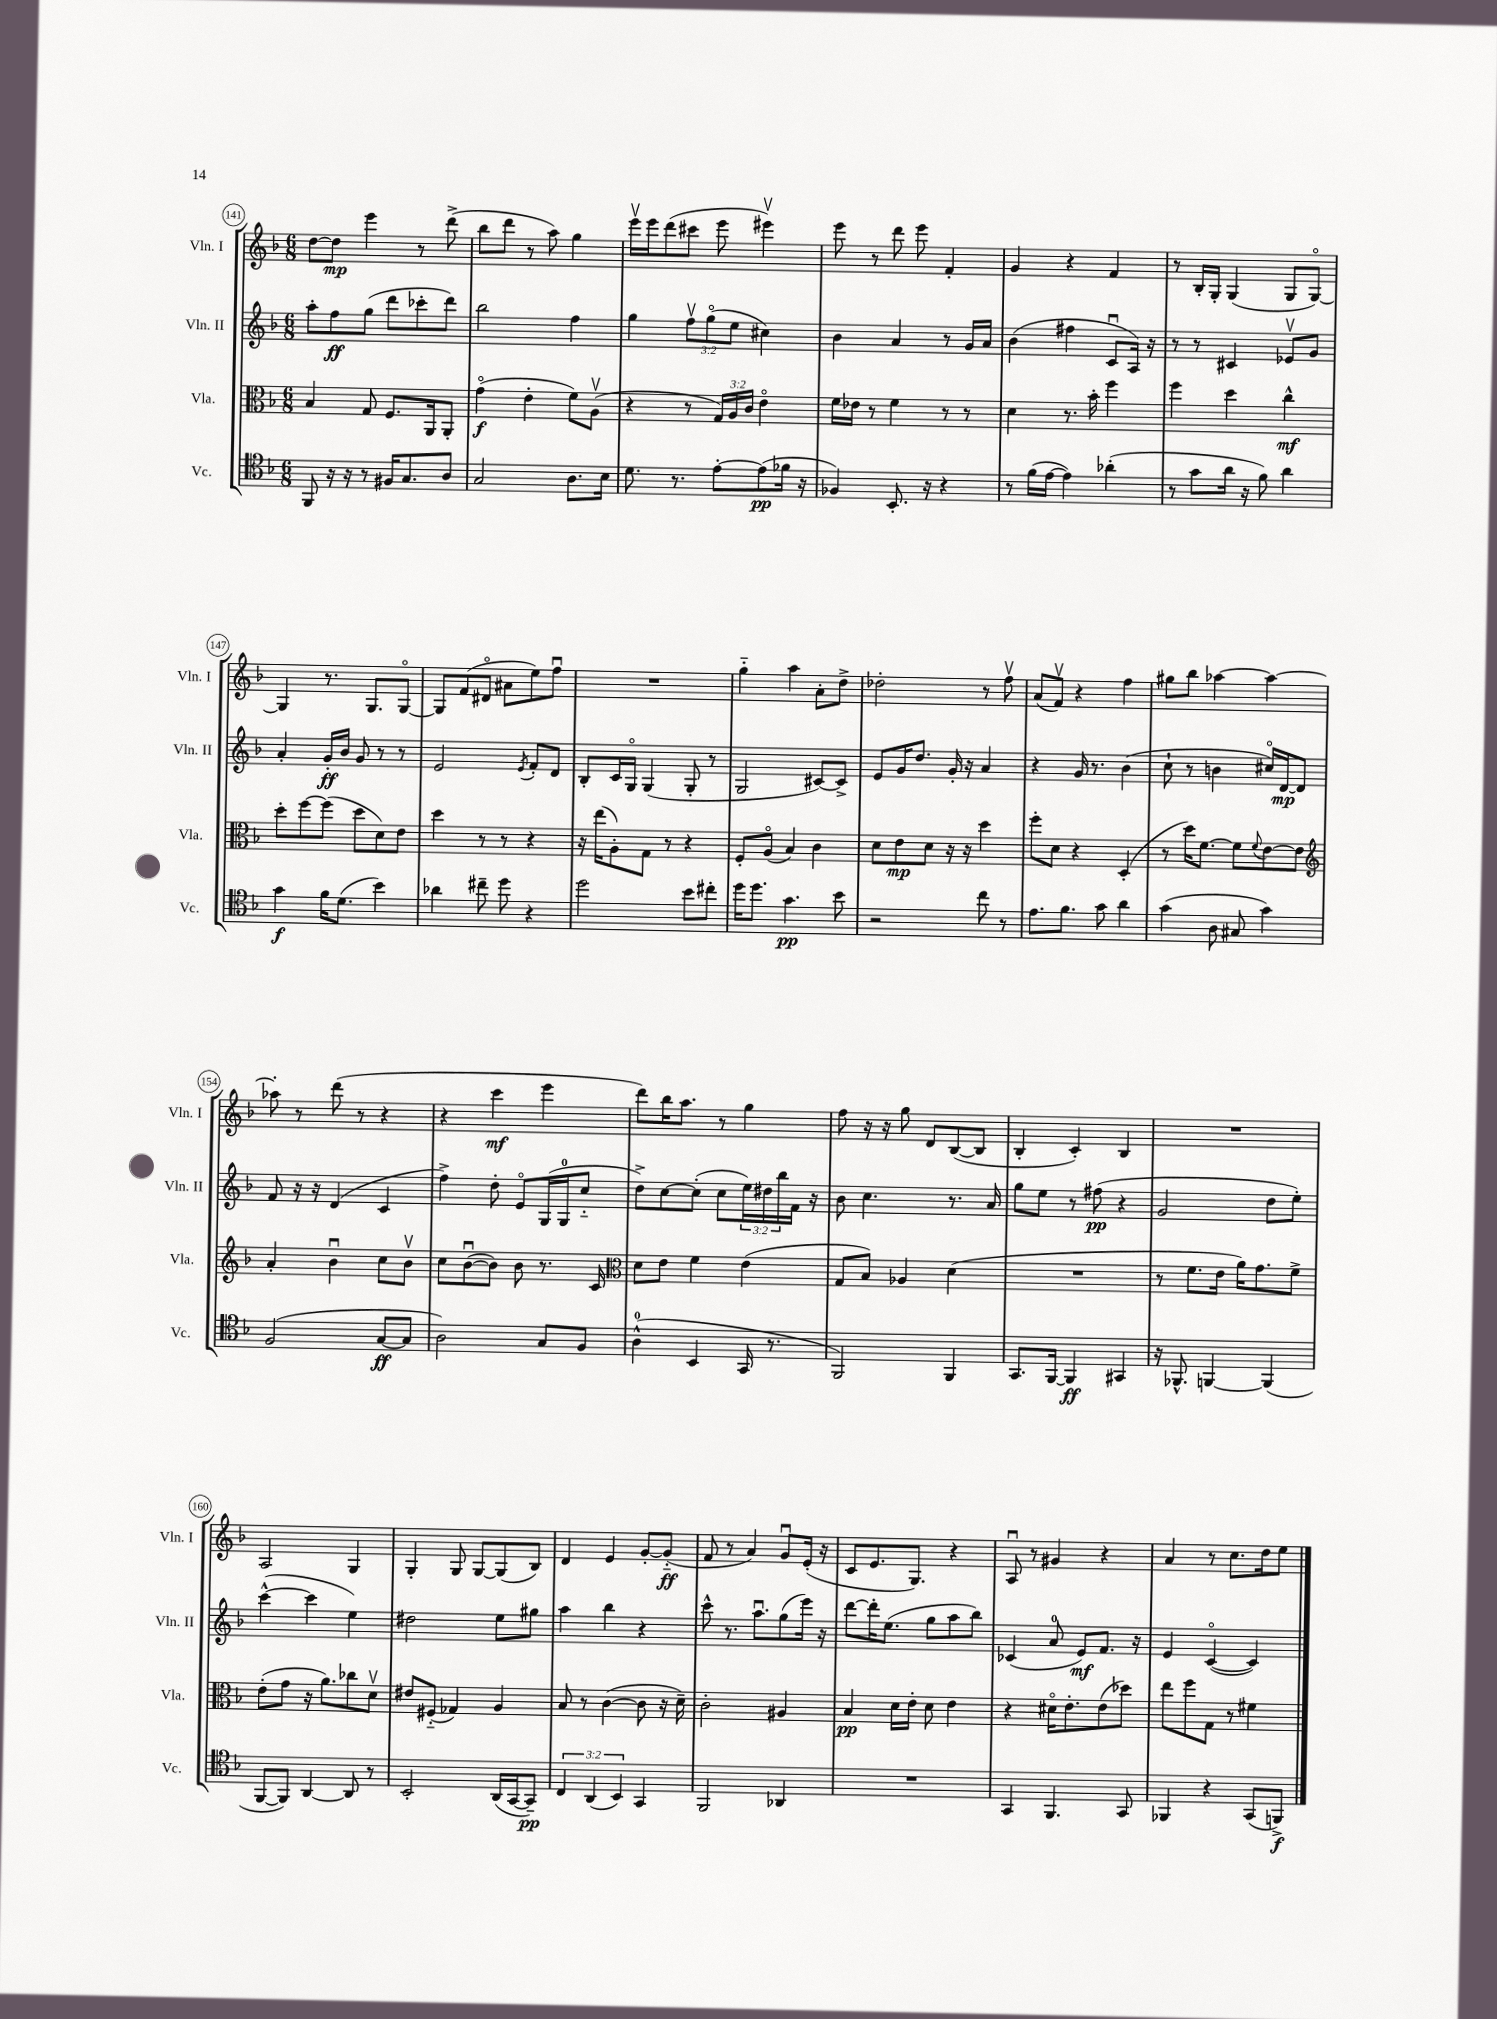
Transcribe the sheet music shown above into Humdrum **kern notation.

**kern	**kern	**kern	**kern
*staff4	*staff3	*staff2	*staff1
*clefC4	*clefC3	*clefG2	*clefG2
*k[b-]	*k[b-]	*k[b-]	*k[b-]
*M6/8	*M6/8	*M6/8	*M6/8
8FF	4B-	8aa'	[8dd
16r	.	8ff	8dd]
16r	.	.	.
8r	8G	(8gg	4eee
16F#	8.F	8ddd	.
8.G	.	.	.
.	.	8ccc-'	8r
.	16AA	.	.
8A	8AA'	8ddd)	(8ddd^
=	=	=	=
2G	(4go	2bb-	8bb-
.	.	.	8ddd
.	4e'	.	8r
.	.	.	8aa)
8.A	8f)	4ff	4gg
.	(8Av	.	.
16B-	.	.	.
=	=	=	=
8.d	4r	4gg	16eeev
.	.	.	16eee
.	.	.	(8ddd
8.r	.	.	.
.	8r	12ffv	8ccc#
.	.	(12ggo	.
[8e'	24G)	.	8eee
.	24A	12ee	.
.	24c	.	.
(8e]	4eo	4cc#)	4eee#v)
16f-	.	.	.
16r	.	.	.
=	=	=	=
4F-)	16f	4b-	8eee
.	16e-	.	.
.	8r	.	8r
8.BB-'	4f	4a	8ddd
.	.	.	8eee
16r	.	.	.
4r	8r	8r	4f'
.	8r	16g	.
.	.	16a	.
=	=	=	=
8r	4d	(4b-	4g
(16f	.	.	.
[16e	.	.	.
4e])	8.r	4ff#	4r
.	16b-'	.	.
(4a-'	4ff	8cu	4f
.	.	16A)	.
.	.	16r	.
=	=	=	=
8r	4ff	8r	8r
8g	.	8r	16B-'
.	.	.	16G'
16a	4dd	4c#	(4G
16r	.	.	.
8f)	.	.	.
4a	4cc^^	8e-v	8G
.	.	8g	[8Go)
=	=	=	=
4g	8dd'	4a'	4G]
.	[8ff	.	.
16f	(8ff]	16g'	8.r
(8.d	.	16b-	.
.	8dd	8g	.
.	.	.	8.G
4b-)	8d)	8r	.
.	8e	8r	[8Go
=	=	=	=
4a-	4dd	2e	8G]
.	.	.	(8f
8cc#~	8r	.	8d#o
8dd	8r	.	8a#
.	.	8qe	.
4r	4r	8f'	8ee)
.	.	8d	8ffu
=	=	=	=
2dd	16r	8B-'	2.r
.	(16ee	.	.
.	8A')	16c	.
.	.	16Go	.
.	8G	(4G	.
.	8r	.	.
8b-	4r	8G'	.
8cc#'	.	8r	.
=	=	=	=
16dd	8F'	2G	4gg'~
8.dd	.	.	.
.	(8Ao	.	.
4.g	4B-)	.	4aa
.	4c	[8c#)	8a'
8b-	.	8c#^]	8dd^
=	=	=	=
2r	8d	8e	2dd-'
.	8e	16g	.
.	.	8.dd	.
.	8d	.	.
.	16r	16g'	.
.	16r	16r	.
8cc	4dd	4a	8r
8r	.	.	8ffv
=	=	=	=
8.e	8ff'	4r	(8a
.	8d	.	8fv)
8.f	.	.	.
.	4r	16g	4r
.	.	8.r	.
8g	.	.	.
4a	(4D'	(4b-	4ff
=	=	=	=
(4g	8r	8cc`	8gg#
.	16dd)	8r	8bb-
.	[8.f	.	.
8A	.	4b	[4aa-
8G#	8f]	.	.
.	8qqf	.	.
4g)	[8e	16cc#o)	4aa-_
.	.	[16d	.
.	8e]	8d]	.
=	=	=	=
*	*clefG2	*	*
(2F	4a'	8f	8aa-']
.	.	16r	8r
.	.	16r	.
.	4b-u	(4d	(8ddd
.	.	.	8r
[8G	8cc	4c	4r
8G]	8b-v	.	.
=	=	=	=
2A)	8cc	4ff^)	4r
.	([8b-u	.	.
.	8b-])	8dd'	4ccc
.	8b-	8eo	.
8G	8.r	(16G	4eee
.	.	16G	.
8F	.	8cc'~	.
.	16c	.	.
=	=	=	=
*	*clefC3	*	*
(4A^^	8d	8dd^)	8ddd)
.	8e	[8cc	16bb-
.	.	.	8.aa
4BB-	4f	(8cc']	.
.	.	8cc	8r
16GG	(4e	24ee)	4gg
.	.	24dd#	.
8.r	.	.	.
.	.	24bb-	.
.	.	16f	.
.	.	16r	.
=	=	=	=
2FF)	8G	8b-	8ff
.	8B-)	4.cc	16r
.	.	.	16r
.	4A-	.	8gg
.	.	.	8d
4FF	(4d	8.r	([8B-
.	.	.	8B-]
.	.	16a	.
=	=	=	=
8.GG	2.r	8gg	4B-'
.	.	8ee	.
[16FF	.	.	.
4FF]	.	8r	4c')
.	.	(8ff#	.
4GG#	.	4r	4B-
=	=	=	=
16r	8r	2g	2.r
8.FF-^^	.	.	.
.	8.f	.	.
[4FF	.	.	.
.	16e	.	.
.	16a)	.	.
.	8.g	.	.
(4FF]	.	8dd	.
.	8f^	8ee')	.
=	=	=	=
[8FF	(8e'	([4ccc^^	2A
8FF])	8g	.	.
[4AA	16r	4ccc]	.
.	8.a)	.	.
8AA]	8cc-	4ee)	4G
8r	8dv	.	.
=	=	=	=
2BB-'	8e#	2dd#	4G'
.	(8F#'~	.	.
.	4G-)	.	8G
.	.	.	[8G
(16AA	4A	8ee	(8G]
[16GG	.	.	.
8GG~])	.	8gg#	8B-)
=	=	=	=
6C	8B-	4aa	4d
.	8r	.	.
(6AA	.	.	.
.	([4c	4bb-	4e
6BB-)	.	.	.
4GG	8c]	4r	[8g'
.	16r	.	(8g'~]
.	16d~)	.	.
=	=	=	=
2FF	2c'	8ccc^^	8f
.	.	8.r	8r
.	.	.	4a)
.	.	8.aau	.
4AA-	4A#	(8gg	8gu
.	.	16eee)	(16e'
.	.	16r	16r
=	=	=	=
2.r	4B-	[8ddd	8c
.	.	16ddd']	8.e
.	.	(8.ee	.
.	16d	.	.
.	16e'	.	8.G)
.	8d	8gg	.
.	4e	8aa	4r
.	.	8bb-)	.
=	=	=	=
4GG	4r	(4c-	8Au
.	.	.	8r
4.FF	16d#o	8a	4g#
.	8.e'	.	.
.	.	8e)	.
.	(8e	8.f	4r
8GG	8dd-)	.	.
.	.	16r	.
=	=	=	=
4FF-	8ee	4e	4a
.	8ff	.	.
4r	8G	([4co	8r
.	8r	.	8.cc
(8GG	4f#	4c])	.
.	.	.	16dd
8FF^)	.	.	8ee
==	==	==	==
*-	*-	*-	*-
